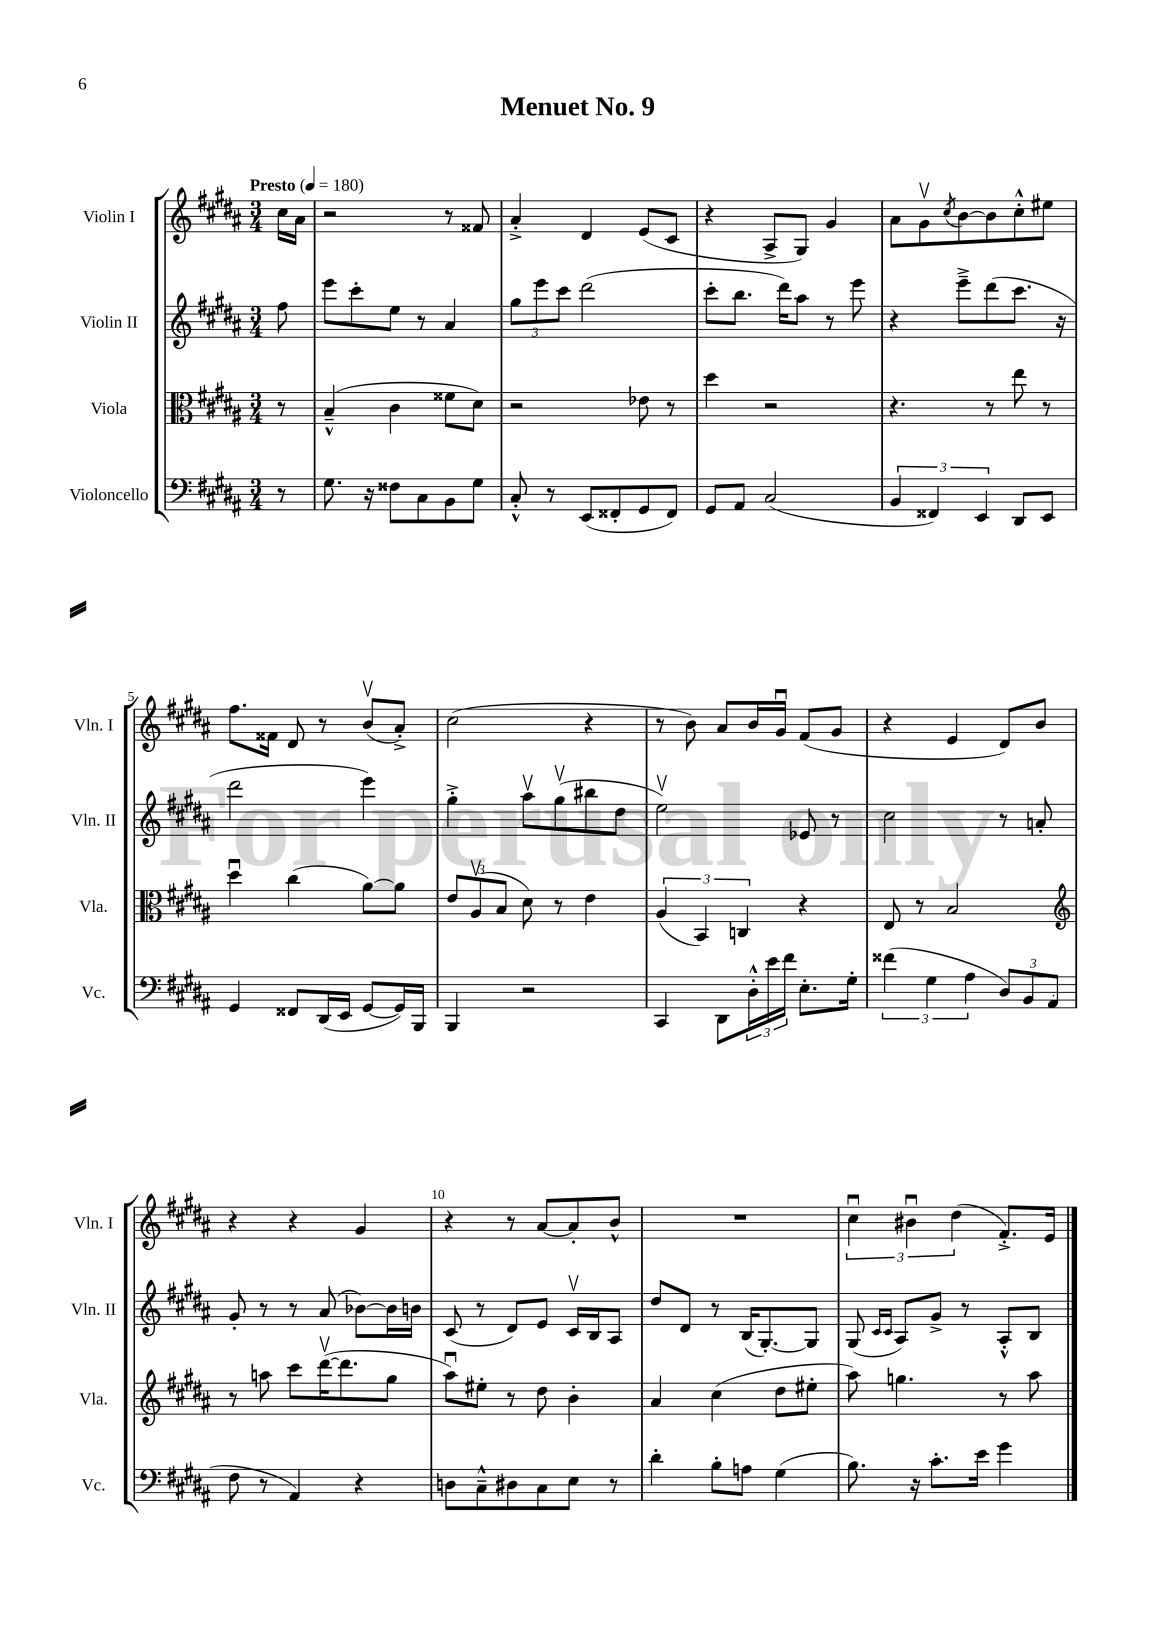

**kern	**kern	**kern	**kern
*part4	*part3	*part2	*part1
*staff4	*staff3	*staff2	*staff1
*I"Violoncello	*I"Viola	*I"Violin II	*I"Violin I
*I'Vc.	*I'Vla.	*I'Vln. II	*I'Vln. I
*clefF4	*clefC3	*clefG2	*clefG2
*k[f#c#g#d#a#]	*k[f#c#g#d#a#]	*k[f#c#g#d#a#]	*k[f#c#g#d#a#]
*M3/4	*M3/4	*M3/4	*M3/4
*MM180	*MM180	*MM180	*MM180
=	=	=	=
!	!	!	!LO:TX:a:B:t=Presto
8r	8r	8ff#\	16cc#\LL
.	.	.	16a#\JJ
=1	=1	=1	=1
8.G#\	(4B~^^/	8eee\L	2r
.	.	8ccc#'\	.
16r	.	.	.
8F##X\L	4c#\	8ee\J	.
8C#\	.	8r	.
8BB\	8f##X\L	4a#/	8r
8G#\J	8d#\J)	.	8f##X/
=2	=2	=2	=2
8C#'^^/	2r	12gg#\L	4a#'^/
.	.	12eee\	.
8r	.	.	.
.	.	12ccc#\J	.
(8EE/L	.	(2ddd#\	4d#/
8FF##X'/	.	.	.
8GG#/	8e-X\	.	(8e/L
8FF##/J)	8r	.	8c#/J
=3	=3	=3	=3
8GG#/L	4dd#\	8ccc#'\L	4r
8AA#/J	.	8.bb\J	.
(2C#/	2r	.	8A#^/L
.	.	16ddd#\KL)	.
.	.	8aa#\J	8G#/J)
.	.	8r	4g#/
.	.	8eee\	.
=4	=4	=4	=4
6BB/	4.r	4r	8a#\L
.	.	.	8g#v\
6FF##X/)	.	.	.
.	.	.	8qcc#/
.	.	8eee~^\L	[8b\
6EE/	.	.	.
.	8r	(8ddd#\	8b\]
8DD#/L	8ee\	8.ccc#\J	8cc#'^^\
8EE/J	8r	.	8ee#X\J
.	.	16r	.
!!LO:LB:g=z
=5	=5	=5	=5
4GG#/	4dd#u\	2ddd#\	8.ff#\L
.	.	.	16f##X\Jk
8FF##X/L	(4cc#\	.	8d#/
(16DD#/L	.	.	8r
16EE/JJ	.	.	.
[8GG#/L	[8a#\L)	4eee\)	(8bv/L
16GG#/L])	8a#\J]	.	8a#'^/J)
16BBB/JJ	.	.	.
=6	=6	=6	=6
4BBB/	12e/L	4gg#'^\	(2cc#\
.	(12A#v/	.	.
.	12B/J	.	.
2r	8d#\)	8aa#v\L	.
.	8r	(8gg#v\	.
.	4e\	8bb#X\	4r
.	.	8dd#\J	.
=7	=7	=7	=7
4CC#/	(6A#/	2eev\)	8r
.	.	.	8b\)
.	6BB/)	.	.
8DD#\L	.	.	8a#/L
.	6Cn/	.	.
24D#'^^\L	.	.	16b/L
24e\	.	.	.
.	.	.	16g#u/JJ
24f#\JJ	.	.	.
8.E'\L	4r	8e-X/	(8f#/L
.	.	8r	8g#/J
16G#'\Jk	.	.	.
=8	=8	=8	=8
(6f##X\	8E/	2cc#\	4r
.	8r	.	.
6G#\	.	.	.
.	2B/	.	4e/
6A#\	.	.	.
12D#/L)	.	8r	8d#/L)
12BB/	.	.	.
.	.	8an'/	8b/J
(12AA#/J	.	.	.
!!LO:LB:g=z
=9	=9	=9	=9
*	*clefG2	*	*
8F#\	8r	8g#'/	4r
8r	8aan\	8r	.
4AA#/)	8ccc#\L	8r	4r
.	([16ddd#v\K	(8a#/	.
.	8.ddd#\]	.	.
4r	.	[8b-X\L)	4g#/
.	8gg#\J	16b-\L]	.
.	.	16bn\JJ	.
=10	=10	=10	=10
8Dn\L	8aa#u\L)	(8c#/	4r
8C#~^^\	8ee#X'\J	8r	.
8D#X\	8r	8d#/L)	8r
8C#\	8dd#\	8e/J	[8a#/L
8E\J	4b'\	16c#v/LL	8a#'/]
.	.	16B/J	.
8r	.	8A#/J	8b^^/J
=11	=11	=11	=11
4d#'\	4a#/	8dd#/L	2.r
.	.	8d#/J	.
8B'\L	(4cc#\	8r	.
8An\J	.	(16B/KL	.
.	.	[8.G#'/)	.
(4G#\	8dd#\L	.	.
.	8ee#X'\J	8G#/J]	.
=12	=12	=12	=12
8.B\)	8aa#\)	(8G#/	6cc#u\
.	.	16qqc#/LL	.
.	.	16qqc#/JJ	.
.	4.ggn\	8A#/L)	.
.	.	.	6b#Xu\
16r	.	.	.
8.c#'\L	.	8g#^/J	.
.	.	.	(6dd#\
.	.	8r	.
16e\Jk	.	.	.
4g#\	8r	8A#'^^/L	8.f#'^/L)
.	8aa#\	8B/J	.
.	.	.	16e/Jk
==	==	==	==
*-	*-	*-	*-
